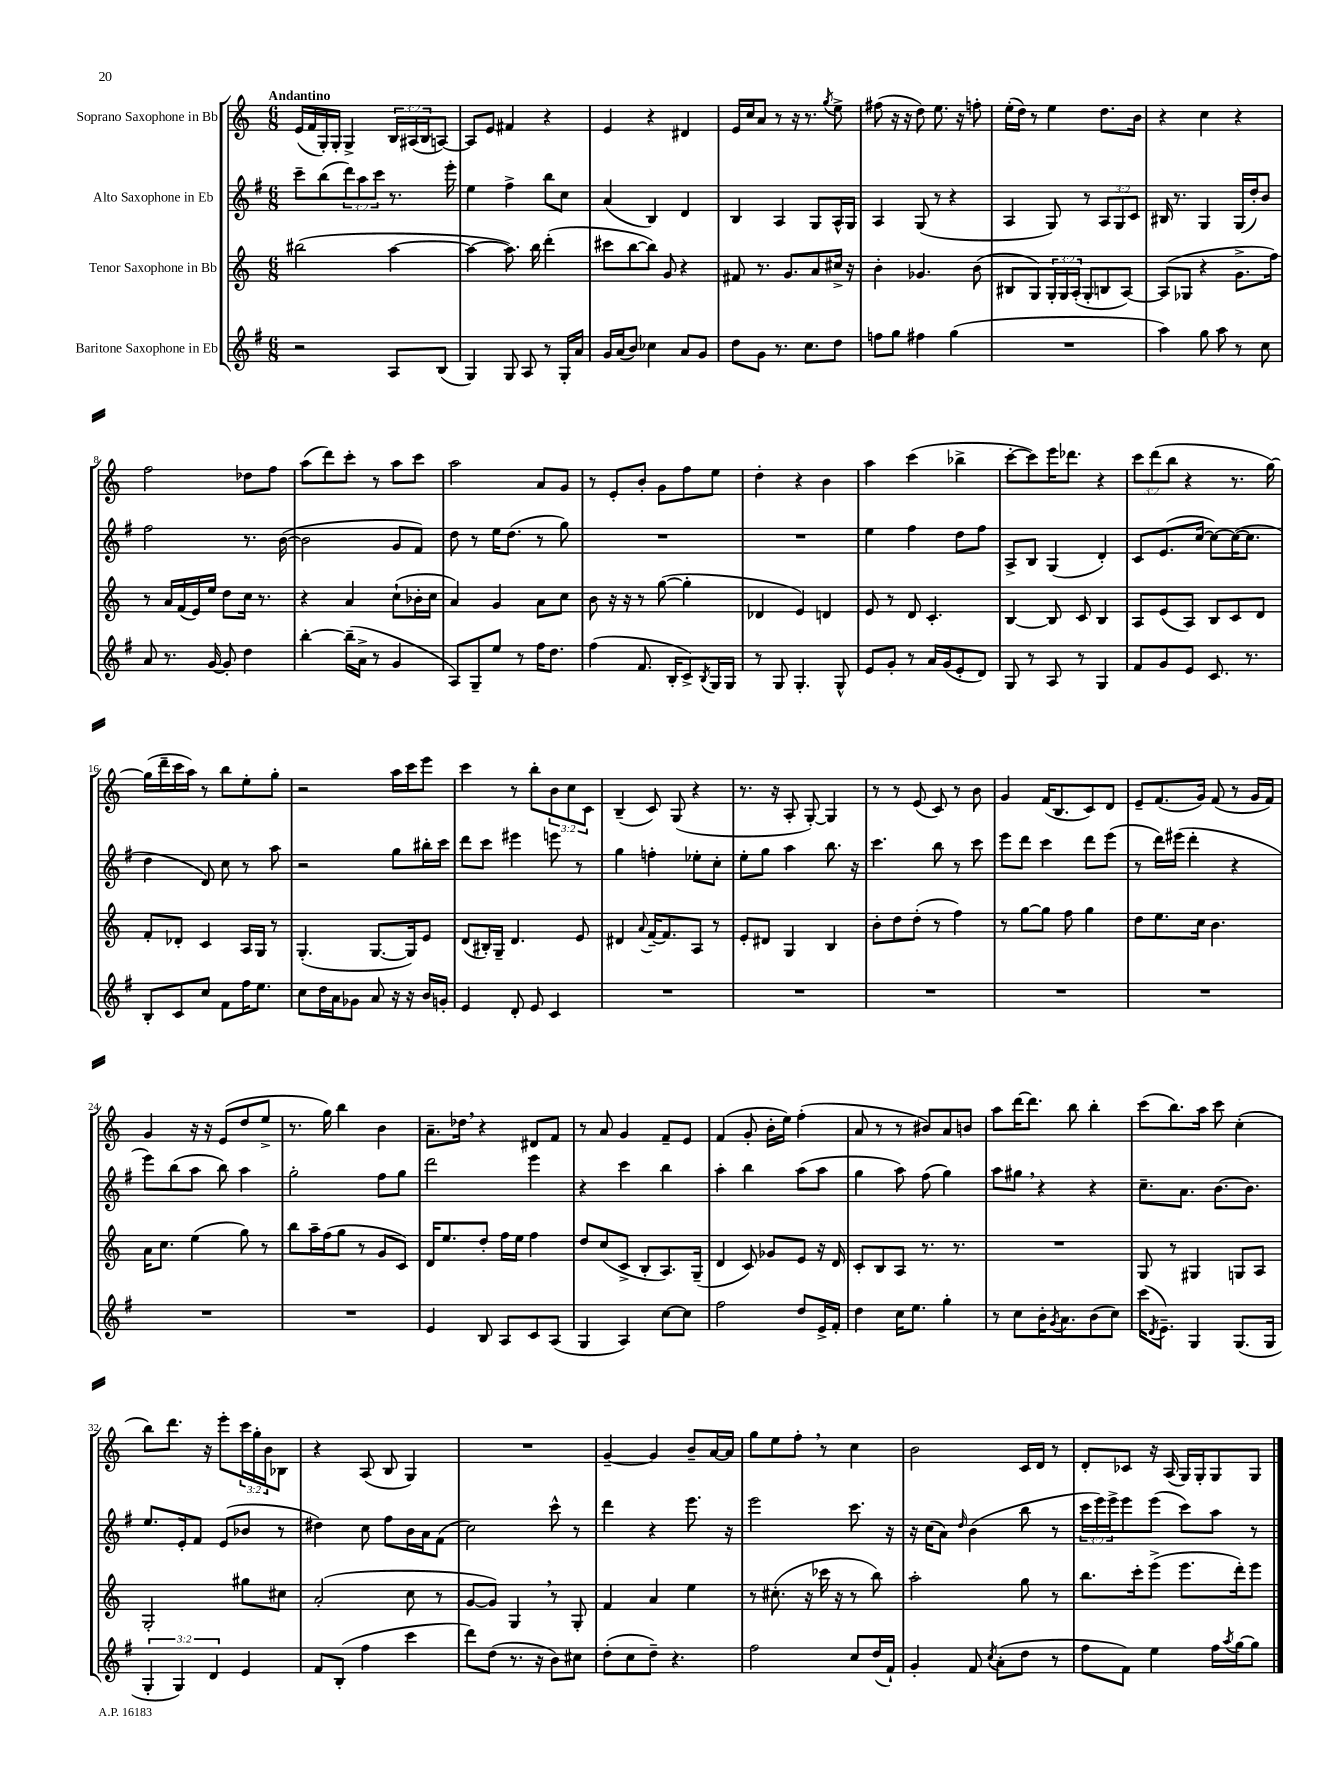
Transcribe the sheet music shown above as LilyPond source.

<<
\new StaffGroup <<
\new Staff = "s0" \with { instrumentName = "Soprano Saxophone in Bb" } {
    \clef treble \key c \major \numericTimeSignature \time 6/8 \override Staff.TupletNumber.text = #tuplet-number::calc-fraction-text \tempo "Andantino"
    e'16( f'16 g16-.) g16-. g4-> \tuplet 3/2 { b16 ais16( b16 } a8~) |
    a8 e'8 fis'4 r4 |
    e'4 r4 dis'4 |
    e'16 c''16 a'8 r8 r16 r8. \acciaccatura { g''8 } e''8-> |
    fis''8( r16 r16 d''8) e''8. r16 f''8-. |
    e''16-.( d''16) r8 e''4 d''8. b'16 |
    r4 c''4 r4 |
    f''2 des''8 f''8 |
    a''8( d'''8) c'''8-. r8 a''8 c'''8 |
    a''2 a'8 g'8 |
    r8 e'8-. b'8-. g'8 f''8 e''8 |
    d''4-. r4 b'4 |
    a''4 c'''4( bes''4-> |
    c'''8~-. c'''8) e'''16 des'''8. r4 |
    \tuplet 3/2 { c'''8 d'''8( b''8 } r4 r8. g''16~) |
    g''16( d'''16-- c'''16 a''16) r8 b''8 e''8-. g''8-. |
    r2 a''16 c'''16 e'''8 |
    c'''4 r8 b''8-. \tuplet 3/2 { b'8 c''8 c'8 } |
    b4--( c'8) g8( r4 |
    r8. r16 a8-. g8~-.) g4 |
    r8 r8 e'8( c'8) r8 b'8 |
    g'4 f'16( b8. c'8) d'8 |
    e'8-- f'8.( g'16) f'8( r8 g'16 f'16) |
    g'4 r16 r16 e'8( d''8 e''8-> |
    r8. g''16) b''4 b'4 |
    a'8.-- des''16 \breathe r4 dis'8 f'8 |
    r8 a'8 g'4 f'8-- e'8 |
    f'4( g'8-. b'16-. e''16) f''4-.( |
    a'8 r8 r8 bis'8) a'8 b'8 |
    a''8 d'''16~ d'''8. b''8 b''4-. |
    c'''8( b''8.) a''16 c'''8 c''4-.( |
    b''8) d'''8. r16 e'''8-. \tuplet 3/2 { c'''16 g''16-. b'16 } bes8 |
    r4 a8( b8 g4) |
    R2. |
    g'4~-- g'4 b'8-- a'16~ a'16 |
    g''8 e''8 f''8-. \breathe r8 c''4 |
    b'2 c'16 d'16 r8 |
    d'8-. ces'8 r16 a16( g16) g16-. g8 g8 \bar "|." |
}
\new Staff = "s1" \with { instrumentName = "Alto Saxophone in Eb" } {
    \clef treble \key g \major \numericTimeSignature \time 6/8 \override Staff.TupletNumber.text = #tuplet-number::calc-fraction-text
    c'''8-- b''8( \tuplet 3/2 { d'''8) a''8 c'''8 } r8. e'''16-. |
    e''4 fis''4-> b''8 c''8 |
    a'4( b4) d'4 |
    b4 a4 g8 a16-^ g16 |
    a4 g8( r8 r4 |
    a4 g8) r8 \tuplet 3/2 { a8 g8 c'8 } |
    bis16 r8. g4 g16( d''16-.) b'8 |
    fis''2 r8. b'16~( |
    b'2 g'8 fis'8) |
    d''8 r8 e''16 d''8.( r8 g''8) |
    R2. |
    R2. |
    e''4 fis''4 d''8 fis''8 |
    a8-> b8 g4( d'4-.) |
    c'8 e'8.( c''16~ c''8~) c''16~( c''8. |
    d''4 d'8) c''8 r8 a''8 |
    r2 g''8 bis''16-. c'''16 |
    d'''8 c'''8 eis'''4 e'''8 r8 |
    g''4 f''4-. ees''8-. c''8-. |
    e''8-. g''8 a''4 b''8. r16 |
    c'''4. b''8 r8 c'''8 |
    e'''8 d'''8 c'''4 d'''8 e'''8( |
    r8 d'''16) eis'''16( d'''4-. r4 |
    e'''8) b''8( a''8 b''8) a''4 |
    g''2-. fis''8 g''8 |
    d'''2 e'''4 |
    r4 c'''4 b''4 |
    a''4-. b''4 a''8( a''8 |
    g''4 a''8) fis''8( g''4) |
    a''8 gis''8 \breathe r4 r4 |
    c''8.-- a'8. b'8.~ b'8. |
    e''8. e'16-. fis'8 e'8( bes'8 r8 |
    dis''4) c''8 fis''8 b'16 a'16 fis'8( |
    c''2) c'''8-^ r8 |
    d'''4 r4 e'''8. r16 |
    e'''2 c'''8. r16 |
    r16 c''16( a'8) \grace { d''16 } b'4( b''8 r8 |
    \tuplet 3/2 { c'''16 e'''16) e'''16-> } e'''8 e'''8( c'''8) a''8 r8 \bar "|." |
}
\new Staff = "s2" \with { instrumentName = "Tenor Saxophone in Bb" } {
    \clef treble \key c \major \numericTimeSignature \time 6/8 \override Staff.TupletNumber.text = #tuplet-number::calc-fraction-text
    bis''2( a''4~ |
    a''4~ a''8.) b''16 d'''4-.( |
    cis'''8 b''8~ b''8) g'8 r4 |
    fis'8 r8. g'8. a'8 cis''16-> r16 |
    b'4-. ges'4. b'8( |
    bis8 g8) \tuplet 3/2 { g16-. g16 a16-.( } g8-. b8 a8~) |
    a8( ges8 r4 g'8.-> f''16) |
    r8 a'16 f'16( e'16) e''16 d''8 c''16 r8. |
    r4 a'4 c''8-!( bes'16-. c''16 |
    a'4) g'4 a'8 c''8 |
    b'8 r16 r16 r8 g''8~( g''4-. |
    des'4 e'4) d'4 |
    e'8 r8 d'8 c'4.-. |
    b4~ b8 c'8 b4 |
    a8 e'8( a8) b8 c'8 d'8 |
    f'8-. des'8-. c'4 a16 g16 r8 |
    g4.-.( g8.~ g16) e'8 |
    d'8( bis16-.) g16-- d'4. e'8 |
    dis'4 \appoggiatura { a'8 } f'16~-- f'8. a8 r8 |
    e'8-. dis'8 g4 b4 |
    b'8-. d''8 d''8-.( r8 f''4) |
    r8 g''8~ g''8 f''8 g''4 |
    d''8 e''8. c''16 b'4. |
    a'16 c''8. e''4( g''8) r8 |
    b''8 a''16-- f''16( g''8 r8 g'8 c'8) |
    d'16 e''8. d''8-. f''16 e''16 f''4 |
    d''8 c''8( c'8-> b8-. a8.) g16--( |
    d'4 c'8) ges'8 e'8 r16 d'16 |
    c'8-. b8 a8 r8. r8. |
    R2. |
    g8 r8 gis4 g8 a8 |
    g2-. gis''8 cis''8 |
    a'2-.( c''8 r8 |
    g'8~ g'8) g4 \breathe r8 g8-. |
    f'4 a'4 e''4 |
    r8 cis''8.-.( r16 ces'''16 r16 r8 b''8) |
    a''2-. g''8 r8 |
    b''8. c'''16-. e'''8->( e'''8. d'''16-.) e'''8 \bar "|." |
}
\new Staff = "s3" \with { instrumentName = "Baritone Saxophone in Eb" } {
    \clef treble \key g \major \numericTimeSignature \time 6/8 \override Staff.TupletNumber.text = #tuplet-number::calc-fraction-text
    r2 a8 b8( |
    g4) g8 a8 r8 g16-. a'16 |
    g'16 a'16( b'8) ces''4 a'8 g'8 |
    d''8 g'8 r8. c''8. d''8 |
    f''8 g''8 fis''4 g''4( |
    R2. |
    a''4) g''8 a''8 r8 c''8 |
    a'8 r8. g'16~ g'8-. d''4 |
    b''4~-. b''16--( a'16-> r8 g'4 |
    a8) g8-- e''8 r8 fis''16 d''8. |
    fis''4( fis'8. b16-. c'8->) \acciaccatura { b8 } g16 g16 |
    r8 g8 g4.-. g8-^ |
    e'8 g'8-. r8 a'16 g'16( e'8-. d'8) |
    g8 r8 a8 r8 g4 |
    fis'8 g'8 e'8 c'8. r8. |
    b8-. c'8 c''8 fis'8 fis''16 e''8. |
    c''8 d''16 a'16 ges'8 a'8 r16 r16 b'16 g'16-. |
    e'4 d'8-. e'8 c'4 |
    R2. |
    R2. |
    R2. |
    R2. |
    R2. |
    R2. |
    R2. |
    e'4 b8 a8 c'8 a8( |
    g4 a4) c''8~ c''8 |
    fis''2 d''8 e'16-> fis'16-. |
    d''4 c''16 e''8. g''4-. |
    r8 c''8 b'16-. \acciaccatura { g'8 } a'8. b'8( c''8) |
    c'''16( \acciaccatura { d'8 } e'8.--) g4 g8.( g16 |
    \tuplet 3/2 { g4-. g4) d'4 } e'4 |
    fis'8 b8-.( fis''4 c'''4 |
    d'''8) d''8( r8. r16 b'8) cis''8 |
    d''8-.( c''8 d''8--) r4. |
    fis''2 c''8 d''16( fis'16-!) |
    g'4-. fis'8 \acciaccatura { c''8 } a'8-.( d''8 r8 |
    fis''8 fis'8) e''4 fis''16 \acciaccatura { a''8 } g''16~ g''8 \bar "|." |
}
>>
>>
